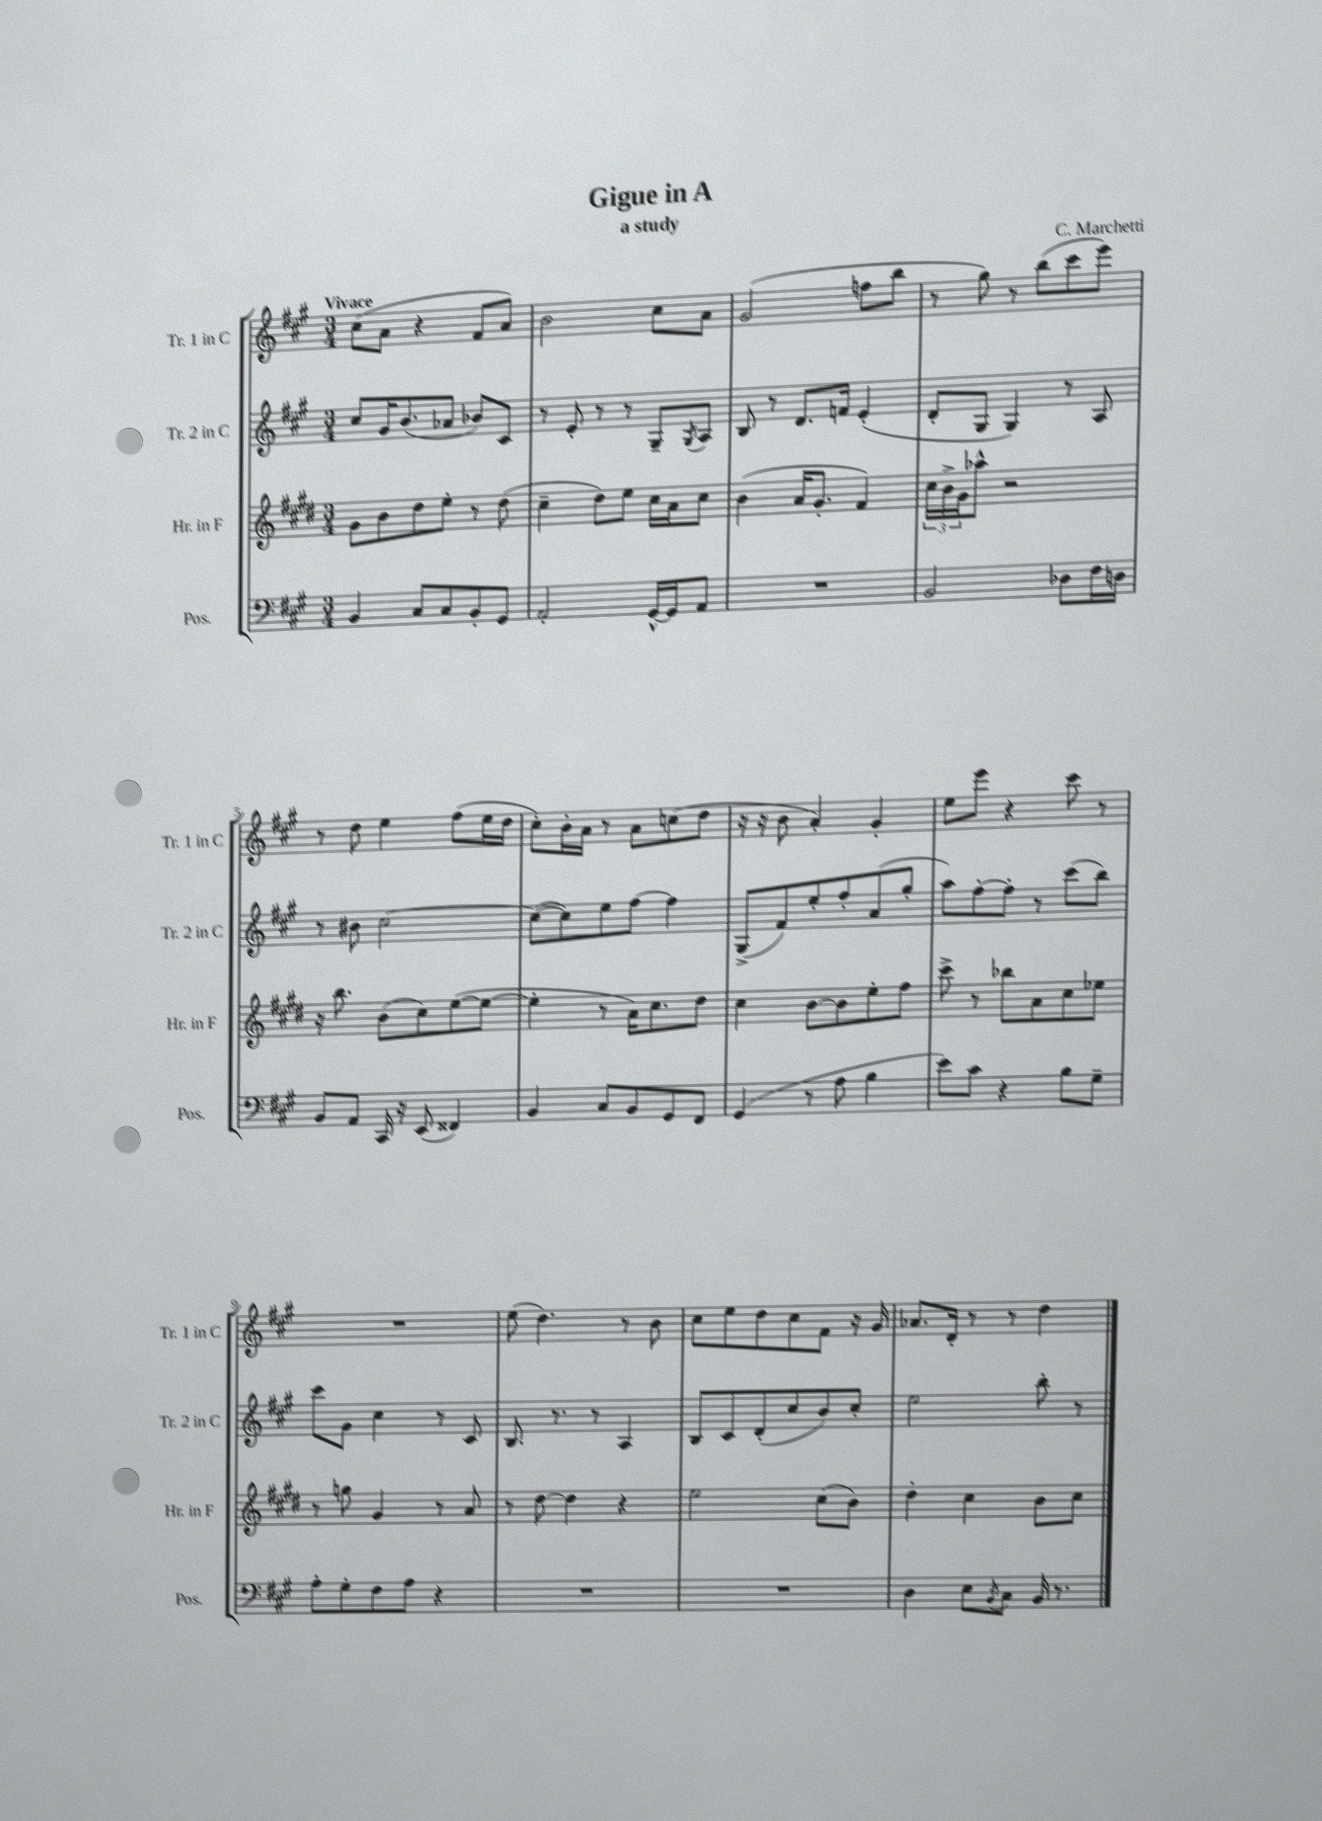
\header { title = "Gigue in A" composer = "C. Marchetti" subtitle = "a study" }
<<
\new StaffGroup <<
\new Staff = "s0" \with { instrumentName = "Tr. 1 in C" shortInstrumentName = "Tr. 1 in C" } {
    \clef treble \key a \major \numericTimeSignature \time 3/4 \tempo "Vivace"
    cis''8( a'8 r4 fis'8 a'8) |
    b'2 cis''8 a'8 |
    gis'2( f''8 b''8 |
    r8 gis''8) r8 b''8( cis'''8 e'''8) |
    r8 d''8 e''4 fis''8( e''16 d''16 |
    cis''8-.) b'16-. a'16 r8 a'8 c''8( d''8 |
    r16 r16 b'8 a'4-.) gis'4-. |
    e''8 e'''8 r4 cis'''8 r8 |
    R2. |
    e''8( d''4.) r8 b'8 |
    cis''8 e''8 d''8 cis''8 fis'8 r16 gis'16 |
    aes'8. d'16-. r8 r8 d''4 \bar "|." |
}
\new Staff = "s1" \with { instrumentName = "Tr. 2 in C" shortInstrumentName = "Tr. 2 in C" } {
    \clef treble \key a \major \numericTimeSignature \time 3/4
    cis''8 gis'16 b'8.( aes'8 bes'8) cis'8 |
    r8 e'8-. r8 r8 gis8-- \acciaccatura { gis8 } a8 |
    b8 r8 d'8. f'16 e'4-.( |
    d'8-. gis8 gis4) r8 a8 |
    r8 bis'8 cis''2~ |
    cis''8~( cis''8) e''8 fis''8~ fis''4 |
    gis8->( fis'8) e''8-. fis''8-. a'8( gis''8-. |
    a''8) fis''8~-. fis''8-. r8 cis'''8( b''8) |
    cis'''8 gis'8 cis''4 r8 cis'8 |
    b8. r8. r8 a4 |
    b8 cis'8 d'8-.( cis''8 b'8) cis''8-. |
    e''2 b''8-. r8 \bar "|." |
}
\new Staff = "s2" \with { instrumentName = "Hr. in F" shortInstrumentName = "Hr. in F" } {
    \clef treble \key e \major \numericTimeSignature \time 3/4
    gis'8 b'8 dis''8 e''8-. r8 dis''8( |
    cis''4-- dis''8) e''8 cis''16 a'16 cis''8 |
    b'4( a'16 gis'8.-. fis'4) |
    \tuplet 3/2 { cis''16 b'16-> gis'16 } aes''8-^ r2 |
    r16 b''8. b'8( cis''8) e''8~( e''8~ |
    e''4-. r8 a'16) cis''8. dis''8 |
    cis''4 b'8~ b'8 e''8-. fis''8 |
    cis'''8-> r8 bes''8 a'8 cis''8 ees''8 |
    r8 g''8 gis'4 r8 a'8 |
    r8 dis''8~ dis''4 r4 |
    e''2 cis''8( b'8) |
    dis''4-. cis''4 b'8 cis''8 \bar "|." |
}
\new Staff = "s3" \with { instrumentName = "Pos." shortInstrumentName = "Pos." } {
    \clef bass \key a \major \numericTimeSignature \time 3/4
    b,4 cis8 cis8 b,8-. gis,8 |
    a,2-. gis,16~-^ gis,16 a,8 |
    R2. |
    b,2 des8 fis16 d16 |
    b,8 a,8 cis,16 r16 e,8( fisis,4) |
    b,4 cis8 b,8 gis,8 fis,8 |
    gis,4( r8 a8 b4 |
    e'8) cis'8 r4 b8 gis8-- |
    a8-. gis8-. fis8 a8 r4 |
    R2. |
    R2. |
    d4 e8 \acciaccatura { b,8 } cis8 b,16 r8. \bar "|." |
}
>>
>>
